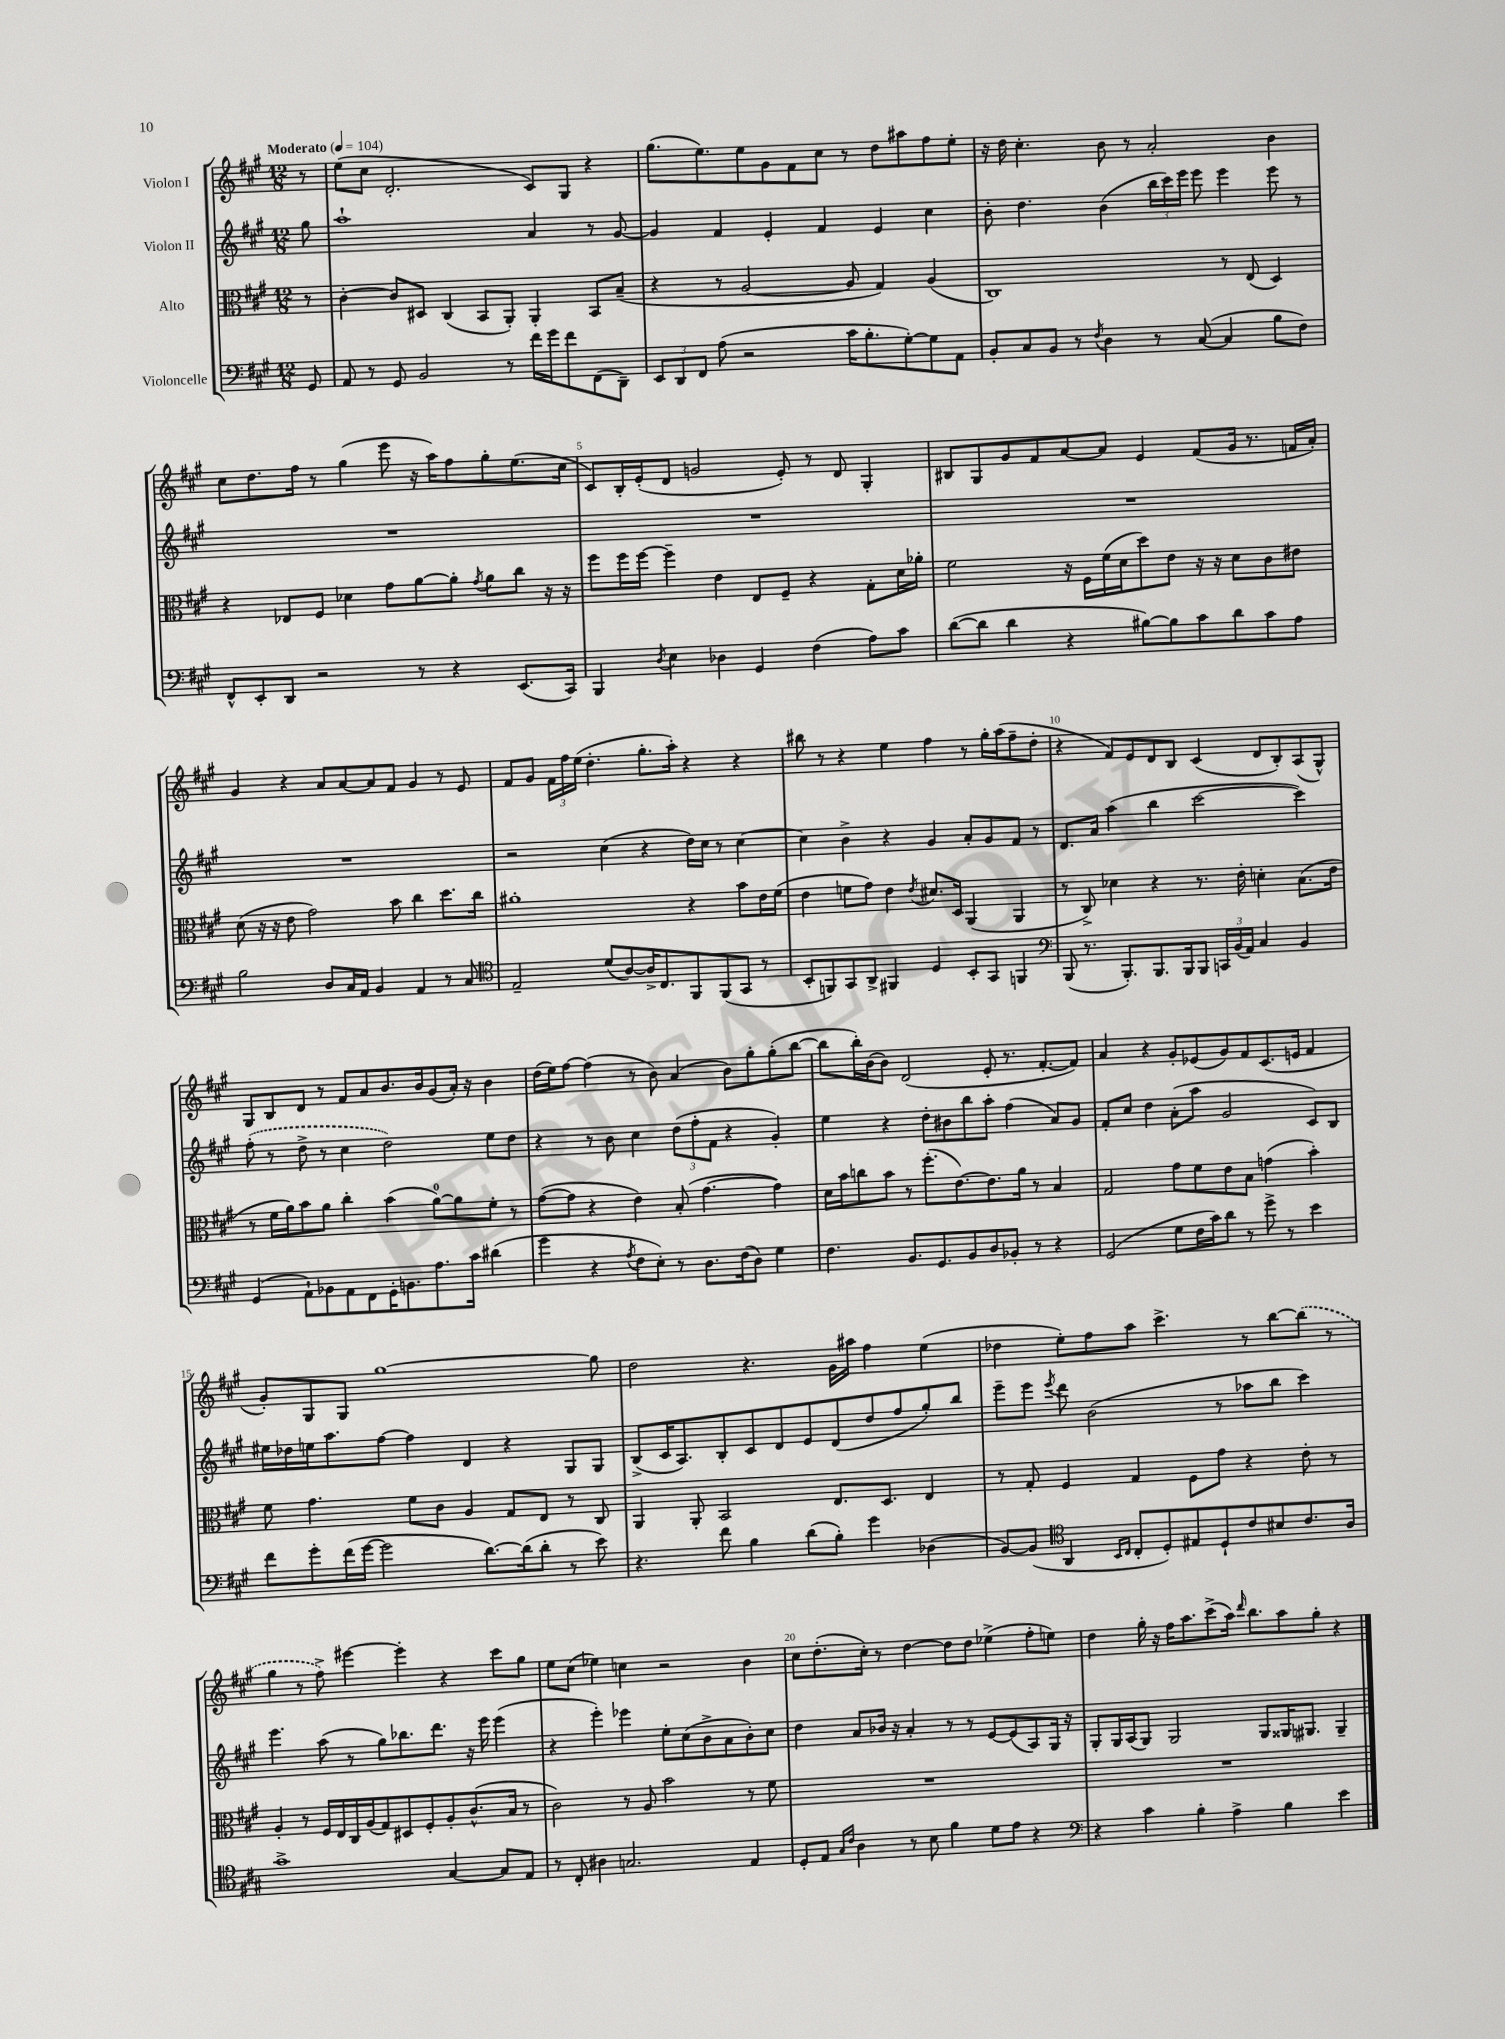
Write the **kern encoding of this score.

**kern	**kern	**kern	**kern
*staff4	*staff3	*staff2	*staff1
*clefF4	*clefC3	*clefG2	*clefG2
*k[f#c#g#]	*k[f#c#g#]	*k[f#c#g#]	*k[f#c#g#]
*M12/8	*M12/8	*M12/8	*M12/8
*MM104	*MM104	*MM104	*MM104
8GG#	8r	8gg#	8r
=	=	=	=
8AA	[4c#'	1aa`	(8ee
8r	.	.	8cc#
8GG#	8c#]	.	2.d'
2BB	8D#	.	.
.	(4C#	.	.
.	8BB	.	.
8r	8AA')	.	.
16f#	4AA'	4a	8c#)
16g#	.	.	.
8f#	.	.	8G#
(8FF#	8BB	8r	4r
8DD~)	(8B~	[8g#	.
=	=	=	=
12EE	4r	4g#]	(8.gg#
12DD	.	.	.
12FF#	.	.	.
.	.	.	8.ee)
(8A	8r	4f#	.
2r	[2A	.	8ee
.	.	4e'	8g#
.	.	.	8f#
.	.	4f#	8cc#
16c#	8A]	.	8r
8.B'	.	.	.
.	4G#)	4e	8dd
[8G#')	.	.	8aa#
8G#]	(4A	4cc#	8ff#
8AA	.	.	8ee'
=	=	=	=
8BB'	1C#)	8b'	16r
.	.	.	16dd
8C#	.	4.dd	4.cc#'
8BB	.	.	.
8r	.	.	.
8qF#	.	.	.
4D	.	(4b	8b
.	.	.	8r
8r	.	24bb	2a'
.	.	24ccc#)	.
.	.	24eee	.
([8C#	.	8eee	.
4C#]	8r	4eee	.
.	(8E	.	.
8B	4D)	8eee	4b
8F#)	.	8r	.
=	=	=	=
8FF#^^	4r	1.r	8cc#
8EE'	.	.	8.dd
8DD	8E-	.	.
.	.	.	16ff#
2r	8F#	.	8r
.	4d-	.	(4gg#
.	8g#	.	8eee
8r	[8a	.	16r
.	.	.	16aa)
4r	8a']	.	8ff#
.	8qg#	.	.
.	8a	.	8gg#'
(8.EE	8cc#	.	(8.ee
.	16r	.	.
16CC#)	16r	.	16cc#
=	=	=	=
4BBB	8ff#	1.r	8c#)
.	16ff#	.	16B'
.	[16ff#	.	(16e'
8qD	.	.	.
4E	4ff#~]	.	8d
.	.	.	2g
4D-	4e	.	.
4GG#	8E	.	.
.	8F#~	.	8e')
(4F#	4r	.	8r
.	.	.	8d
8A)	8G#'	.	4G#'
8c#	16d	.	.
.	16a-'	.	.
=	=	=	=
([8d	2f#	1.r	8B#
8d]	.	.	8G#
4d	.	.	8g#
.	.	.	8f#
4r	16r	.	[8a
.	16F#	.	.
.	(16f#	.	8a]
.	16d	.	.
[8B#)	8dd)	.	4e
8B#]	8e	.	.
8c#	16r	.	(8f#
.	16r	.	.
8d	8d	.	16g#
.	.	.	8.r
8c#	8c#	.	.
8A	8e#	.	16f
.	.	.	16a')
=	=	=	=
2B	(8d	1.r	4g#
.	16r	.	.
.	16r	.	.
.	8e	.	4r
.	2g#)	.	.
8D	.	.	8a
16C#	.	.	[8a
16AA	.	.	.
4BB	.	.	8a]
.	8b	.	8f#
4AA	4cc#	.	4g#
8r	8.dd	.	8r
8C#	.	.	8e
.	16cc#	.	.
=	=	=	=
*clefC4	*	*	*
2E~	1a#'	2r	8f#
.	.	.	8g#
.	.	.	24f#
.	.	.	24ff#
.	.	.	(24ee
.	.	.	4.dd'
(8d	.	(4cc#	.
[8A)	.	.	.
16A^]	.	4r	8.gg#'
8.C#	.	.	.
.	.	.	16aa')
8FF#	4r	16dd)	4r
.	.	16cc#	.
(8FF#	.	8r	.
8GG#	8b	[4cc#	4r
8r	16e	.	.
.	(16f#	.	.
=	=	=	=
8BB'	4e	4cc#]	8bb#
8FF)	.	.	8r
8GG#	8f	4b^	4r
8AA^	8g#)	.	.
4FF#	4e	4r	4ee
.	8qe	.	.
4D	8.d#	4g#	4ff#
.	16D	.	.
8BB'	(4AA	8a'	8r
8GG#	.	8g#	16gg#'
.	.	.	(16aa
4FF	4AA	8f#	8ff#~
.	.	8r	8dd'
=	=	=	=
*clefF4	*	*	*
(8BBB	8r	8.d	4r
8.r	8C#^)	.	.
.	.	16a	.
.	4d-	(4aa	8f#)
8.BBB')	.	.	.
.	.	.	8e
8.BBB	4r	4bb	8d
.	.	.	8B
16BBB	.	.	.
8BBB	8.r	[2ccc#	(4c#
24CC	.	.	.
(24BB	.	.	.
.	16e'	.	.
24AA)	.	.	.
4C#	4d'	.	8d
.	.	.	8B')
4BB	(8.B	4ccc#])	(8A
.	.	.	8G#^^)
.	16e	.	.
=	=	=	=
(4GG#	8r	(8ff#'	8G#
.	16f#	8r	8B
.	16a)	.	.
8AA`)	8b	8dd^	8d
8BB-	8a	8r	8r
8AA	4cc#'	4cc#	8f#
8FF#	.	.	8a
16GG#'	(4b	2dd)	8.b
8.BB	.	.	.
.	.	.	16b
8.A	[8a)	.	(8g#
.	8a]	.	16a')
16c#	.	.	16r
(4d#	8f#'	8ee	4b
.	8r	8dd	.
=	=	=	=
4g#	([8g#	4r	(16dd
.	.	.	16ee)
.	8g#]	.	[8ff#
4r	4r	8r	(4ff#]
.	.	8b	.
8qA	.	.	.
8F#	4e)	4cc#	8r
8E')	.	.	8b)
8r	(8B'	(12dd	(4a
.	.	12ff#'	.
8.D	[4.g#	.	.
.	.	12f#	.
.	.	4r	8b)
(16F#	.	.	.
8D)	.	.	8gg#'
4G#	4g#])	4g#')	(8gg#'
.	.	.	[8bb
=	=	=	=
4.F#	16d	4ee	8bb]
.	16b	.	.
.	8cc	.	16bb')
.	.	.	(16b
.	8b	4r	8b)
8.BB	8r	.	(2d
.	(8.ff#'	8dd'	.
8.GG#	.	.	.
.	.	8b#	.
.	[8.e)	.	.
8BB	.	8bb	.
8D	8.e]	8aa'	8e'
8BB-'	.	(4ff#	8.r
.	16a	.	.
8r	8r	.	.
.	.	.	[8.f#'
4r	4B	8a)	.
.	.	8g#	8f#])
=	=	=	=
(2GG#	2G#	8f#'	4a
.	.	8cc#	.
.	.	4dd	4r
8G#	8g#	(8a'	8g#'
16F#	8f#	8aa	(8e-
16c#)	.	.	.
8d	8e	2g#	8g#)
8r	8B	.	8f#
8g#^	(4g	.	(8.c#
8r	.	.	.
.	.	.	16e
4e	4b')	8c#)	4f#
.	.	8B	.
=	=	=	=
8f#	8f#	16ee#	8g#')
.	.	16dd-	.
8g#'	4.g#	16ee	8G#
.	.	8.aa	.
(16f#	.	.	8G#
[16g#	.	.	.
2g#]	.	[8ff#	[1gg#
.	8f#	4ff#]	.
.	8c#	.	.
.	4A	4d	.
[8.d)	.	.	.
.	8G#	4r	.
(16d]	.	.	.
8d'	8E	.	.
8r	8r	8G#	.
8e)	8C#	8G#	8gg#]
=	=	=	=
4.r	4AA	(8B^	2dd
.	.	16c#	.
.	.	8.A)	.
.	8AA'	.	.
8f#	2BB	8B'	.
4B	.	8c#	4.r
.	.	8d	.
(8d	.	8e	.
8B')	8.E	(8d	16g#
.	.	.	16aa#
4g#	.	8dd	4ff#
.	8.D	.	.
.	.	8ff#	.
(4D-	4E	8gg#')	(4ee
.	.	8bb	.
=	=	=	=
[8BB)	8r	8eee~	4dd-
(8BB]	8G#'	8eee	.
*clefC4	*	*	*
.	.	8qeee	.
4AA	4F#	8ddd	8ee')
.	.	(2b	8ff#
16qqBB	.	.	.
16qqC#	.	.	.
8C#'	4G#	.	8aa
8D')	.	.	4.ccc#^
8E#	8F#	.	.
8D`	8g#	8r	.
8c#	4r	8aa-	8r
8B#	.	8bb	[8bb
8.c#	8e'	4ccc#)	(8bb]
.	8r	.	8r
16A	.	.	.
=	=	=	=
1g#^	4A'	4.eee	4gg#
.	8r	.	8r
.	16F#	(8aa	8ff#^)
.	16E	.	.
.	16C#	8r	[4eee#
.	(16A	.	.
.	8G#)	8gg#)	.
.	8D#	8.bb-	4eee#']
.	8F#'	.	.
.	.	8.ddd	.
[4G#	8A'	.	4r
.	(8.c#^^	16r	.
.	.	16eee	.
8G#]	.	(4eee	8ccc#
.	16B	.	.
8E	8r	.	8gg#
=	=	=	=
8r	2c#)	4r	8ee
8C#'	.	.	(8cc#
4A#	.	4eee')	4ee-)
2.G	8r	4eee-	4cc
.	8A	.	.
.	2b	8ee'	2r
.	.	(8cc#	.
.	.	8b^	.
.	.	8a	.
4E	8r	8b')	4b
.	8f#	8cc#	.
=	=	=	=
8D'	1.r	4dd	8cc#
8E	.	.	(8.dd'
16qqG#	.	.	.
16qqc#	.	.	.
4A	.	8a	.
.	.	.	16cc#')
.	.	16b-	8r
.	.	16r	.
8r	.	4a'	[4dd
8B	.	.	.
4f#	.	8r	8dd]
.	.	8r	8dd
8d	.	[8e	(4ee-^
8e	.	(8e]	.
4r	.	8A)	8ff#'
.	.	16G#	8ee)
.	.	16r	.
=	=	=	=
*clefF4	*	*	*
4r	1.r	8G#'	4dd
.	.	16G#	.
.	.	(16A	.
4c#	.	8G#)	16gg#'
.	.	.	16r
.	.	2G#	16ff#
.	.	.	8.aa
4B'	.	.	.
.	.	.	(8ccc#^
4A^	.	.	16aa)
.	.	.	16qqddd
.	.	.	8.bb
.	.	8G#	.
4B	.	16G##	8aa
.	.	8.G#	.
.	.	.	8gg#'
4e	.	4G#~	4r
==	==	==	==
*-	*-	*-	*-
